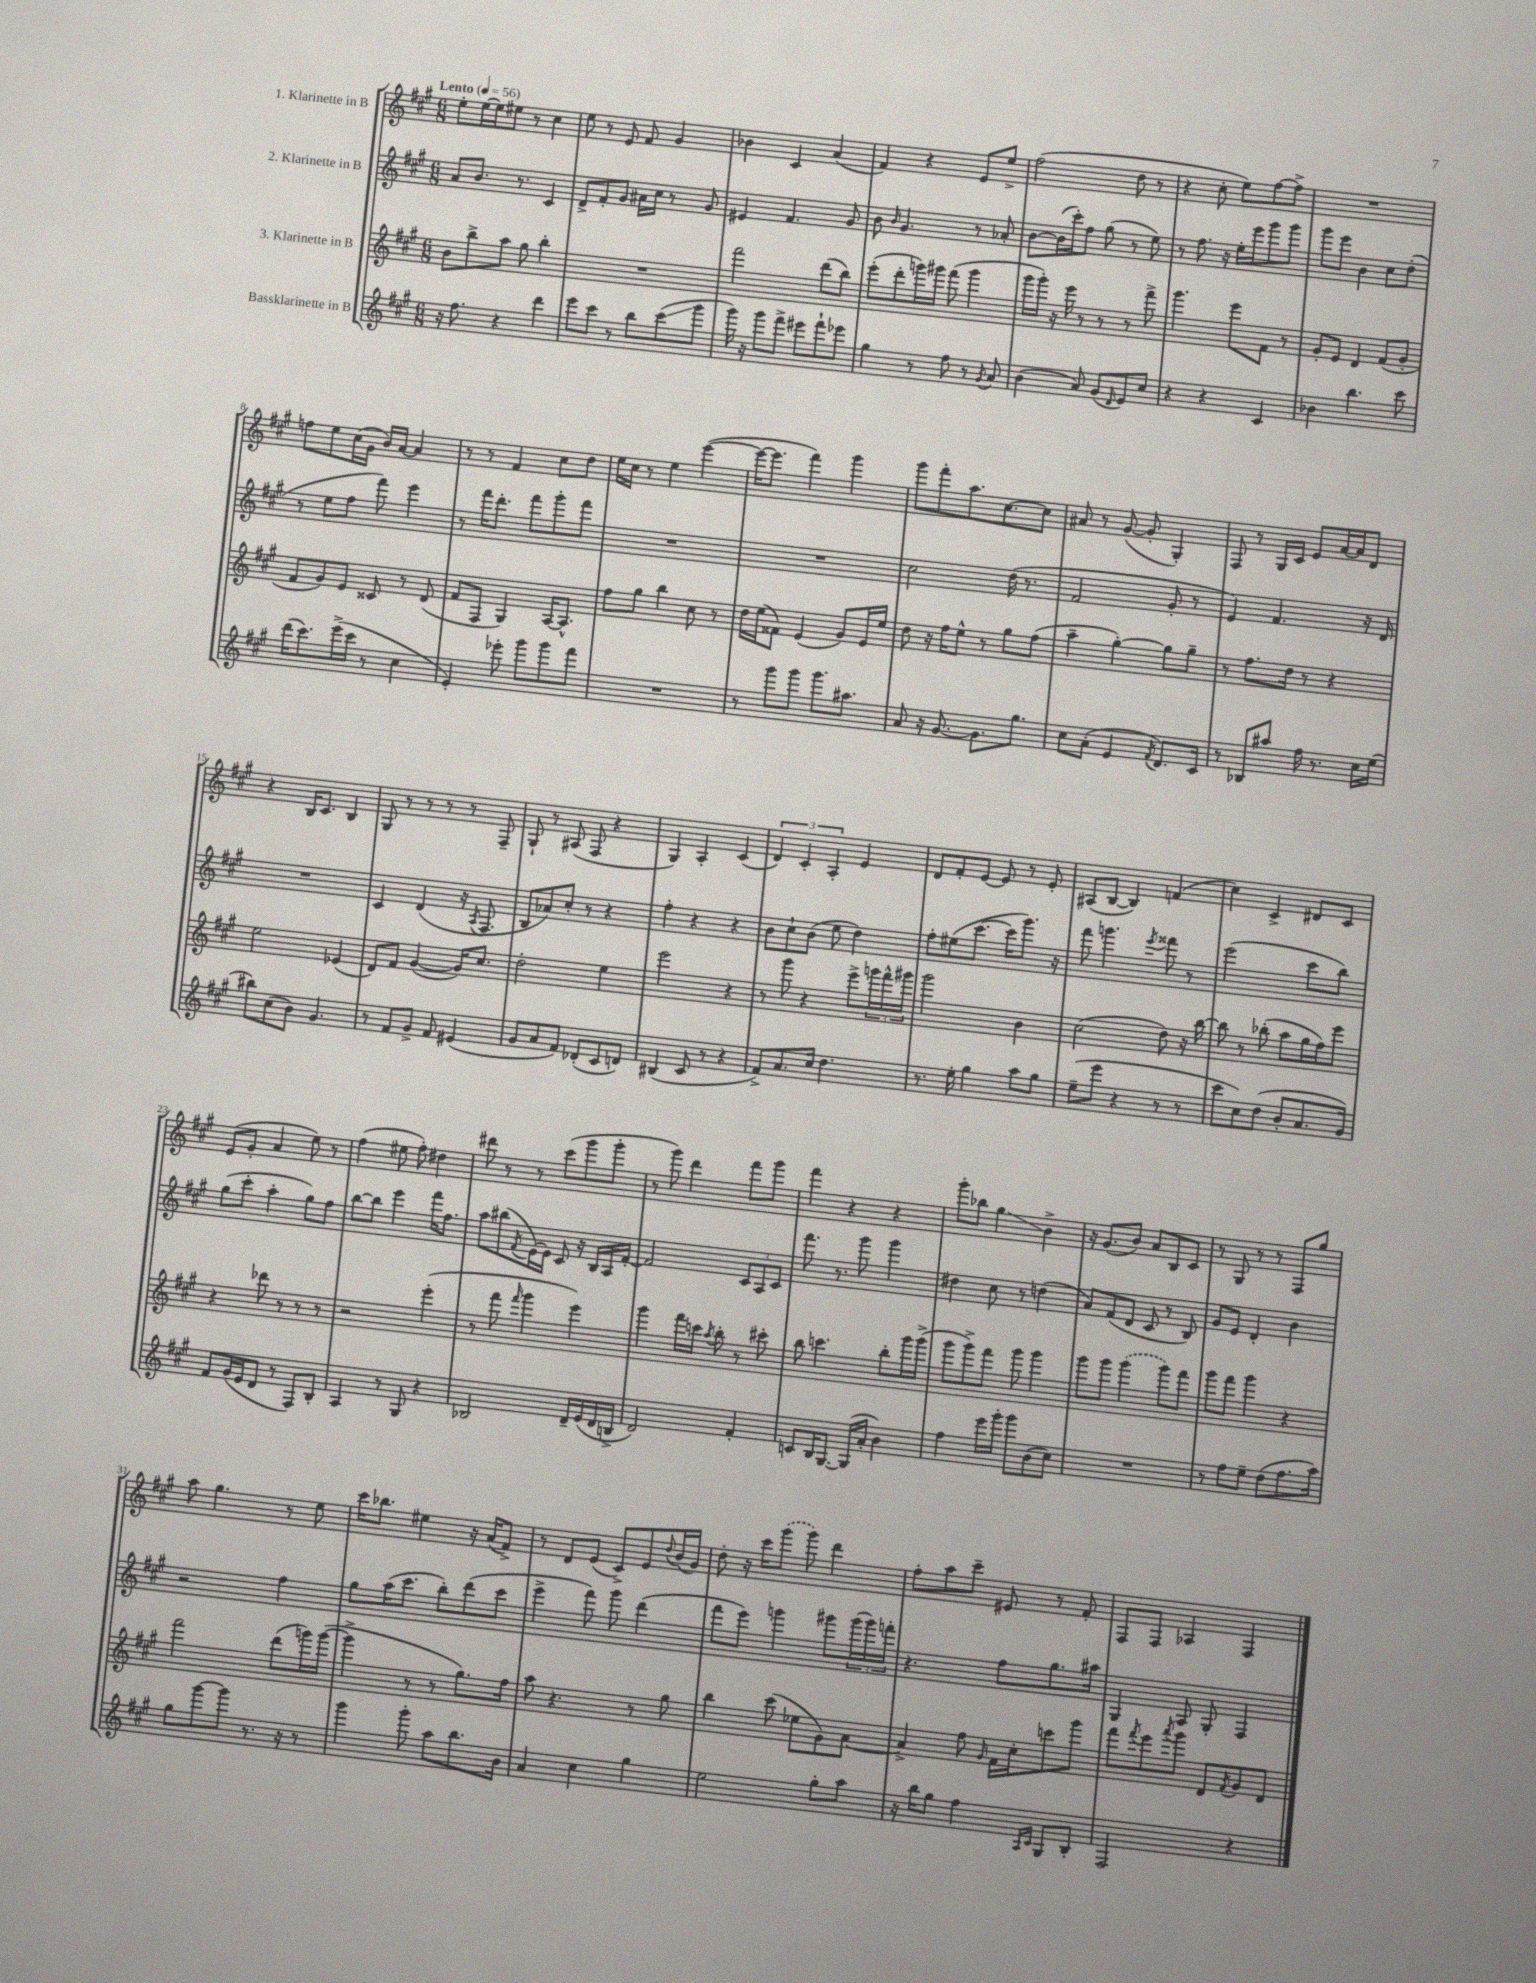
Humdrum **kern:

**kern	**kern	**kern	**kern
*staff4	*staff3	*staff2	*staff1
*clefG2	*clefG2	*clefG2	*clefG2
*k[f#c#g#]	*k[f#c#g#]	*k[f#c#g#]	*k[f#c#g#]
*M6/8	*M6/8	*M6/8	*M6/8
*MM56	*MM56	*MM56	*MM56
16r	8b\L	8a/L	8ee'\L
8.ff#\	.	.	.
.	8bb^\	8.b/J	[16ee\L
.	.	.	16ee\]J
4r	8aa\J	.	8ee#\J
.	.	8.r	.
.	8gg#\	.	8r
4ddd\	4bb'\	4c#/	4cc#\
=	=	=	=
8eee\L	2.r	8d^/L	8ee\
8ccc#\J	.	8f#'/	8r
8r	.	8g#/J	8e/
8bb\L	.	16a#\LL	8f#/
.	.	16cc#\JJ	.
(8ccc#\	.	8r	4g#/
8ggg#\J	.	8g#/	.
=	=	=	=
16ggg#\)	2fff#\	4e#/	4b-\
16r	.	.	.
8ggg#\L	.	.	.
8fff#^\J	.	4.f#/	4c#/
8eee#\L	.	.	.
8fff#`\	(8ddd\L	.	(4a/
8eee-\J	8bb\J)	8g#/	.
=	=	=	=
4gg#\	(8eee'\L	8b\	4f#/)
.	.	16qqb/	.
.	8ddd'\	4.g#/	.
8r	16ggg\L)	.	4r
.	16ggg#\JJ	.	.
8ff#\	(8fff#\	.	.
8r	4ggg#\	8r	8e/L
8qg#/	.	.	.
8a/	.	8a-'/	8ee^/J
=	=	=	=
(4b\	16ggg#\LL	[8b\L	(2ff#\
.	16ggg#'\JJ)	.	.
.	16r	(16b\]L	.
.	16eee\	16ccc#'\J)	.
8a/)	8r	8ff#\J	.
(8g#/L	8r	(8gg#\	.
16qqd/	.	.	.
8e/)	8r	8r	8dd\
8cc#/J	8fff#^\	8ee\)	8r
=	=	=	=
4r	4.ggg#\	8r	4r
.	.	8.ff#\	.
4r	.	.	8cc#'\
.	.	16r	.
.	8eee\L	16ee'\LL	8ee\L)
.	.	16eee\J	.
4c#/	8f#\J	8ggg#\	[8ff#\
.	8r	8ggg#\J	8ff#^\]J
=	=	=	=
4b-\	8g#'/L	8ggg#\L	2.r
.	8e/J	8eee\J	.
4.bb\	4d/	4b\	.
.	(8f#/L	8cc#\L	.
8ccc#\	8g#'/J	(8dd'\J	.
=	=	=	=
(16ddd\LK	8f#/L	8r	8ff\L
8.ccc#\)	.	.	.
.	8g#/)	8ee\L	8ee\
(16eee^\L	8e/J	8ff#\J	(16cc#\L
16ccc#\JJ	.	.	16g#\JJ
8r	8c##/	8fff#\)	16b/LL)
.	.	.	[16a/JJ
4cc#\	8r	4eee\	4a/]
.	(8d/	.	.
=	=	=	=
4e'/)	8f#/L	8r	8r
.	8F#/J	16fff#\LK	8r
.	.	8.ddd'\J	.
8eee-'\	4G#/)	.	4f#/
8ggg#\L	.	8fff#\L	.
8ggg#\	[16A/LK	8ggg#'\	8cc#\L
.	8.A^^/]J	.	.
8fff#\J	.	8fff#\J	8dd\J
=	=	=	=
2.r	8ff#\L	2.r	16ee\LL
.	.	.	16cc#\JJ
.	8gg#\J	.	8r
.	4bb\	.	4ee\
.	8cc#\	.	([4eee\
.	8r	.	.
=	=	=	=
8r	16dd\LL	2.r	16eee\_LK
.	(16ee\J	.	8.eee\]J
8ggg#\L	8f##\J)	.	.
8ggg#\J	(4e/	.	4fff#\)
8.ggg#\L	.	.	.
.	8g#/L)	.	4ggg#\
8.aa#\J	.	.	.
.	16e/L	.	.
.	16ee/JJ	.	.
=	=	=	=
8a/	8dd\	2cc#\	8ggg#\L
16r	16r	.	8fff#'\
[8.g#/	16ff#\LK	.	.
.	8ee^^\J	.	8.aa\
8.g#\]L	8r	.	.
.	.	.	[8.cc#\
.	8gg#\L	(16dd\	.
8.gg#\J	.	8.r	.
.	(8ff#\J	.	8cc#\]J
=	=	=	=
8cc#\L	4aa~\	2f#/	8a#/
(8a'\J	.	.	8r
4e/	[4gg#'\)	.	([8g#/
.	.	.	8g#'/]
8qf#/	.	.	.
8.d/L)	8gg#\]L	8g#'/	4G#'/)
.	8gg#~\J	8r	.
16c#/Jk	.	.	.
=	=	=	=
8r	8r	4e/)	8F#/
8B-/L	8.ff#\L	.	8r
8aa#/J	.	4.f#/	16G#/LL
.	16dd\Jk	.	16c#/JJ
16ff#\	8r	.	8e/L
8.r	.	.	.
.	4r	.	[16a/L
.	.	.	16a/]J
16cc#\LL	.	16r	8d/J
(16ee\JJ	.	16d/	.
=	=	=	=
8bb#\L)	2ee\	2.r	4r
(8cc#\	.	.	.
8b\J)	.	.	16B/LK
.	.	.	8.c#/J
4.g#/	.	.	.
.	(4e-/	.	4B/
=	=	=	=
8r	8d/L)	4c#/	8G#/
8f#/L	8f#/J	.	8r
8g#^/J	([4g#/	(4d/	8r
8f#/	.	.	8r
(4e#/	16g#/]LK)	16r	8r
.	.	8qA/	.
.	8.cc#/J	8.F#/	.
.	.	.	8F#~/
=	=	=	=
8g#/L	2dd'\	8B/L	8G#`/
8a/	.	8a-/)	8r
8f#/J)	.	8cc#'/J	(8A#/
(8d-'/L	.	8r	8F#/
8c#/	4ee\	4r	4r
8d/J)	.	.	.
=	=	=	=
(4B#/	2eee\	4ff#'\	4G#/)
8c#/	.	4r	4A'/
8r	.	.	.
4r	4r	4r	(4c#/
=	=	=	=
8f#^/L)	8r	8b\L	6d/)
8.a/	8ggg#\	8cc#`\	.
.	.	.	6c#'/
.	4r	(8b\J	.
16cc#/Jk	.	.	.
.	.	.	6A'/
4.dd\	.	8ee\	.
.	8eee^\L	4dd\)	4e/
.	24ggg\L	.	.
.	24fff#^^\	.	.
.	24ggg#\JJ	.	.
=	=	=	=
8.r	2ggg#\	8ff#'\L	8d/L
.	.	(8ee#\	8f#'/
16ee'\	.	.	.
4gg#\	.	[8.ccc#\J	[8e/J
.	.	.	8e/]
.	.	16ccc#\]LK	.
8aa\L	4b\	8.ggg#\J)	8r
8gg#\J	.	.	8e'/
.	.	16r	.
=	=	=	=
(8ee~\L	(2cc#\	8fff#\	(8A#/L
8eee\J	.	4.ggg\	[8B/J
4r	.	.	4B/])
.	.	8qeee/	.
8r	8dd\)	8fff##\	(4f/
8r	16r	8r	.
.	[16bb\	.	.
=	=	=	=
8ccc#\L	8bb\]	(2eee\	4cc#\)
8cc#\)	8r	.	.
(8dd\J	(8bb-'\	.	4c#^/
8b'/L	8aa\L	.	.
8.a/	16gg#\L	8ccc#\L	8d#/L
.	16ff#\J)	.	.
.	8eee\J	8bb\J)	8c#/J
16g#/Jk)	.	.	.
=	=	=	=
8f#/L	4r	(8gg#\L	(8e/L
(16g#/L	.	8ccc#'\J	8g#'/J
16e/J	.	.	.
8d/J	8ddd-\	4aa'\	4a/
8r	8r	.	.
8F#/L)	8r	8gg#\L)	8ee\)
8B'/J	8r	8ff#\J	8r
=	=	=	=
4A/	2r	[8bb\L	(4ff#\
.	.	8bb\]J	.
8r	.	4eee\	8ee#\
8G#/	.	.	8ff#'\)
4r	(4eee'\	16fff#\LK	4dd#\
.	.	8.ff#\J	.
=	=	=	=
2B-/	8r	8aa\L	8ddd#\
.	8fff#\	(8bb#\	8r
.	16qqfff#/	8qf#/	.
.	4ggg#\	[16e\L)	8r
.	.	16e\]JJ	.
.	.	8c#/	(8ccc#\L
16d~/LL	4eee\)	16r	8ggg#\
(16e/	.	16B/LL	.
16d/	.	16A/	8ggg#'\J
16B^/JJ	.	[16f#'/JJ	.
=	=	=	=
2d/)	4ggg#\	2f#/]	8r
.	.	.	8ggg#\)
.	16fff#\LL	.	4ddd\
.	16ccc\JJ	.	.
.	8qaa/	.	.
.	8bb'\	.	.
4f#'/	8r	12c#/L	8fff#\L
.	.	12A/	.
.	8ccc#'\	.	8ggg#\J
.	.	12c#/J	.
=	=	=	=
8c/L	8bb\	8.fff#\	4fff#\
16B/K	4.ccc\	.	.
[8.G#/J	.	8.r	.
.	.	.	4r
(16G#/]LL	.	8ggg#\	.
16a'/JJ	.	.	.
4b\)	8bb'\L	4ggg#\	4r
.	16ggg#\L	.	.
.	(16ggg#^\JJ	.	.
=	=	=	=
4ff#\	8ggg#\L	4dd#\	8ggg#'\L
.	8ggg#^\)	.	8bb-\J
16eee\LL	8fff#\J	8cc#\	4gg#\
16ggg#'\JJ	.	.	.
8ggg#\L	8ggg#\	8r	.
(8b\	4ggg#\	(4dd\	4b^\
8cc#\J)	.	.	.
=	=	=	=
2.r	8ggg#\L	8a/L)	16r
.	.	.	(8.g#/L
.	8ggg#\J	(8f#/	.
.	(4ggg#\	8d/J	8b/J)
.	.	8c#/	8a/L
.	8ggg#\L)	8r	8B/
.	8fff#\J	8B/)	8c#/J
=	=	=	=
8r	8ggg#\L	8g#/L	8r
8ff#\L	8fff#\J	8e/J	8G#/
8ee~\J	4ggg#\	4d'/	8r
(8dd\L	.	.	8r
8.ff#\	4r	4b\	8F#/L
.	.	.	8gg#/J
16aa\Jk)	.	.	.
=	=	=	=
8gg#\L	2fff#\	2r	8aa\
[8ggg#\	.	.	4.gg#\
8ggg#\]J	.	.	.
8.r	.	.	.
.	(8ddd\L	4ff#\	8r
16r	.	.	.
8r	16ggg\L)	.	8ee\
.	([16ggg\JJ	.	.
=	=	=	=
4ggg#\	4ggg^\]	8gg#\L	16ccc#\LK
.	.	.	8.bb-\J
.	.	(16aa\K	.
.	.	8.ccc#\J	.
8ggg#'\	8r	.	4ee#\
8aa\L	8r	8bb'\L)	.
8.bb\	8.gg#\L)	(8ddd\	16r
.	.	.	(16a/LK
.	.	8ccc#\J	8f#^/J)
16b\Jk	16ff#\Jk	.	.
=	=	=	=
4a/	8aa\	4eee^\	8r
.	4.r	.	8d/L
4cc#\	.	8fff#\)	(8e/J
.	.	8ggg#\	8c#^/L)
4gg#\	8r	(4ddd\	8e/
.	.	.	8qqdd/
.	8gg#\	.	(16b/L
.	.	.	16g#/JJ)
=	=	=	=
2ee\	4bb\	8fff#\L	8dd'\
.	.	8eee\J)	16r
.	.	.	16ccc#\LK
.	(8ccc#\	4ggg\	(8ggg#\J
.	8ee-\L	.	8ggg#\)
8gg#'\L	8g#\)	8ggg#\L	4ddd\
8aa\J	[8a\J	(24ggg#\L	.
.	.	24ggg#\)	.
.	.	24fff'\JJ	.
=	=	=	=
16r	4a^/]	4.r	8ff#'\L
16bb\LK	.	.	.
8gg#\J	.	.	8aa\
4ff#\	8ff#\	.	8ccc#~\J
.	16qqg#/	.	.
.	16f#\LL	8ff#\L	8e#/
.	16cc#'\J	.	.
16qqA/LL	.	.	.
16qqc#/JJ	.	.	.
8G#/L	8ccc\	8.gg#\	8r
8B'/J	8ggg#\J	.	8f#'/
.	.	16aa#\Jk	.
=	=	=	=
2F#/	8fff#\L	4G#/	8F#/L
.	8qfff#/	.	.
.	8eee\	.	8F#/J
.	8qaaa/	.	.
.	8ggg#\J	8A/	4A-/
.	8d/L	8G#'/	.
.	8qf#/	.	.
4r	8g#/	4F#/	4F#/
.	8d/J	.	.
==	==	==	==
*-	*-	*-	*-
